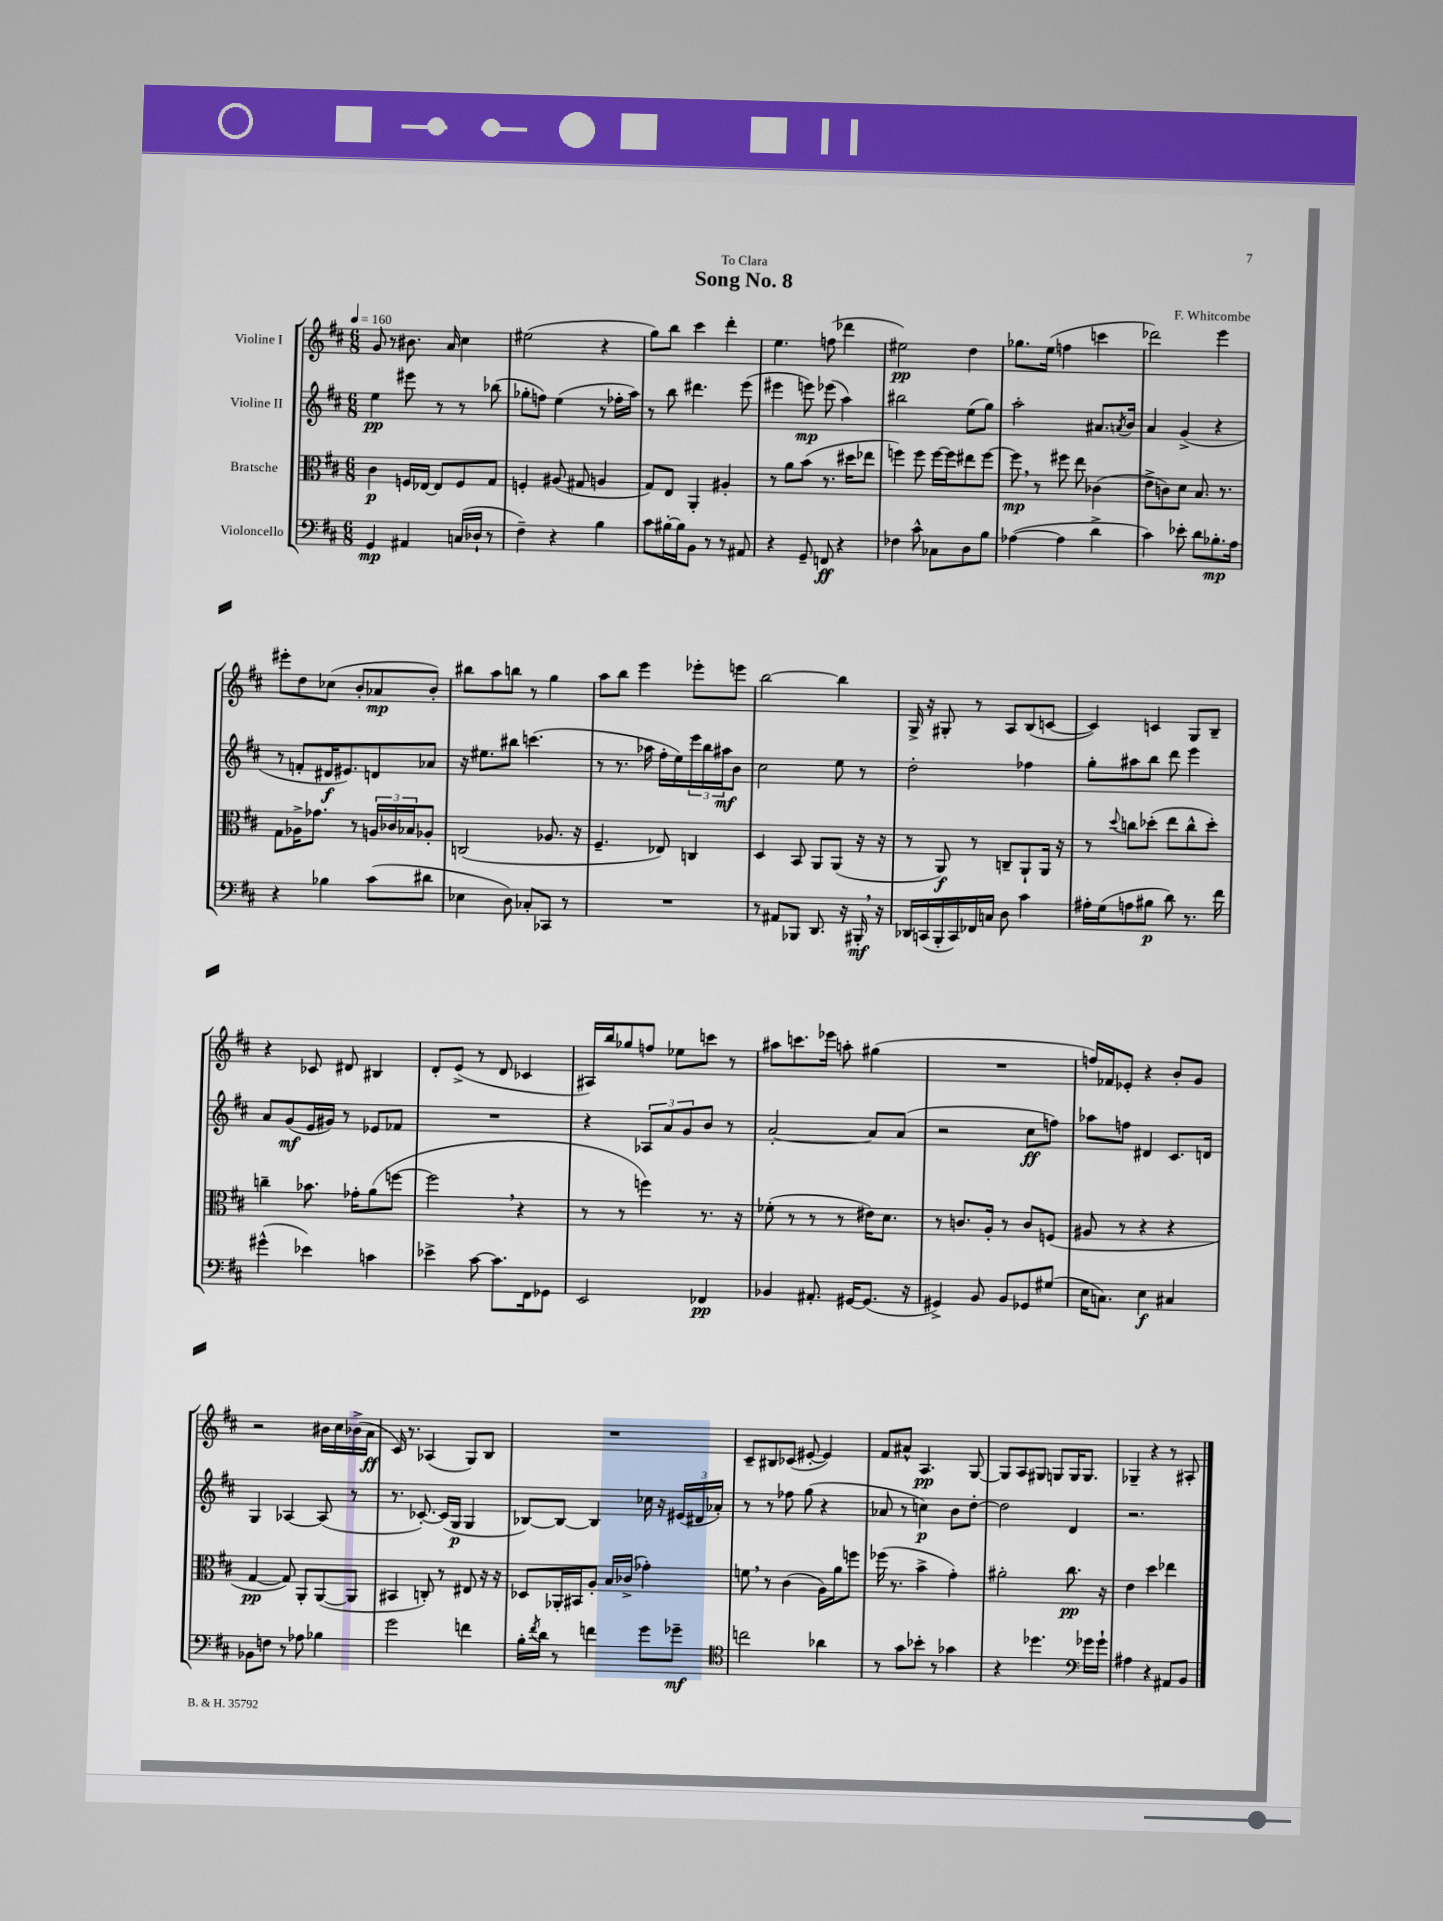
\header { title = "Song No. 8" composer = "F. Whitcombe" dedication = "To Clara" }
<<
\new StaffGroup <<
\new Staff = "s0" \with { instrumentName = "Violine I" } {
    \clef treble \key d \major \numericTimeSignature \time 6/8 \tempo 4 = 160
    g'8 r8 bis'8. a'16 cis''4 |
    eis''2( r4 |
    g''8) b''8 cis'''4 d'''4-. |
    e''4. f''8( des'''4 |
    eis''2\pp) d''4 |
    ges''8. e''16( f''4 c'''4 |
    des'''2) e'''4 |
    eis'''8-. d''8 ces''8( b'8-. aes'8\mp b'8-.) |
    bis''8 a''8 b''8 r8 g''4 |
    a''8 b''8 e'''4 ees'''8-. e'''8 |
    b''2~ b''4 |
    g16-> r16 gis8-. r8 a8 b8( c'8~ |
    c'4) c'4 g8 b8-- |
    r4 ces'8 dis'8 bis4 |
    d'8-. e'8->( r8 d'8 ces'4 |
    ais16) b''16 ges''8 f''8 ees''8 c'''8 r8 |
    ais''8 c'''8. ees'''16 a''8-. gis''4( |
    R2. |
    f''16) fes'16 ees'8-. r4 b'8-. g'8 |
    r2 bis'16 cis''16 bes'16->( a'16\ff |
    cis'16) r8. aes4( g8) b8 |
    R2. |
    cis'8-- bis8 ces'8( eis'8~-. eis'4) |
    fis'8 ais'8-^ a4.\pp g8~ |
    g8 a8 gis8 g8 g16 g8. |
    ges4-- r4 r8 ais8-. \bar "|." |
}
\new Staff = "s1" \with { instrumentName = "Violine II" } {
    \clef treble \key d \major \numericTimeSignature \time 6/8
    e''4\pp eis'''8 r8 r8 bes''8( |
    ges''8-. f''8) e''4( r8 fes''16-. a''16) |
    r8 b''8 dis'''4. e'''8( |
    eis'''4 e'''8\mp) ees'''8( a''4) |
    bis''2 e''8( g''8) |
    a''2-. ais'8. \acciaccatura { a'8 } b'16 |
    a'4 g'4->( r4 |
    r8 f'8-. dis'16\f eis'8.) d'8 aes'8 |
    r16 eis''8. bis''8 c'''4.( |
    r8 r8. aes''16 fis''16-. e''16) \tuplet 3/2 { e'''16 b''16 ais''16\mf } b'8 |
    cis''2 e''8 r8 |
    d''2-. fes''4 |
    g''8-. ais''8 b''8 d'''8 e'''4 |
    a'8 g'8\mf( e'16 gis'16) r8 ees'8 fes'8 |
    R2. |
    r4 \tuplet 3/2 { aes8 a'8 g'8 } b'8 r8 |
    a'2~-. a'8 a'8( |
    r2 cis''8\ff f''8) |
    aes''8 f''8 dis'4 cis'8. d'16 |
    g4 aes4~ aes8( r8 |
    r8. ces'8.~-.) ces'16( g16\p g4 |
    bes8~) bes8~ bes4 ces''16 r16 \tuplet 3/2 { eis'16( dis'16 aes'16-.) } |
    r8 r8 fes''8 g''8( r4 |
    aes'8 r8 c''4\p) b'8 d''8~-. |
    d''2 d'4 |
    r2. \bar "|." |
}
\new Staff = "s2" \with { instrumentName = "Bratsche" } {
    \clef alto \key d \major \numericTimeSignature \time 6/8
    cis'4\p f16 ees16~ ees8 f8 g8 |
    f4-. ais8( gis8 a4 |
    g8) e8 a,4-. ais4-. |
    r8 a'8 b'8( r8. dis''16 ees''8 |
    f''4) f''8 f''16~ f''16 eis''8 f''8~ |
    f''8\mp \breathe r8 fis''8 e''8 ces'4( |
    e'8-> c'8) d'8 b8. r8. |
    g8 aes16-> ges'8. r8 \tuplet 3/2 { a16 ces'16 bes16 } aes8-. |
    c2( aes8. r16 |
    fis4.-- ees8) c4 |
    d4 b,8 a,8 a,8( r16 r16 |
    r8 a,8\f) r8 c8-- a,8-! a,16 r16 |
    r8 \appoggiatura { d''8 } c''8 des''8-.( e''8 c''8-^ des''8-.) |
    c''4-- bes'8. ges'16-. a'8( f''8~ |
    f''2 \breathe r4 |
    r8 r8 f''4) r8. r16 |
    fes'8-.( r8 r8 r8 eis'16) d'8. |
    r8 c'8. a16-. r8 c'8 f8( |
    ais8 r8 r4 r4 |
    g4~\pp g8) a,8-. a,8~( a,8 |
    bis,4 c8-.) r8 eis8 r16 r16 |
    des8 aes,16-. bis,16 a8-. b16 ces'16->( ges'4-.) |
    f'8 \breathe r8 cis'4( a16) a'16 f''8 |
    fes''16( r8. b'4-> g'4-.) |
    ais'2-. cis''8.\pp r16 |
    e'4 d''4 ees''4 \bar "|." |
}
\new Staff = "s3" \with { instrumentName = "Violoncello" } {
    \clef bass \key d \major \numericTimeSignature \time 6/8
    g,4\mp ais,4 c16( des16-! r8 |
    fis4--) r4 b4 |
    cis'8 bis16~-. bis16 b,8 r8 r8 ais,8 |
    r4 g,8-- f,8\ff r4 |
    fes4 cis'8-^ ces8 d8 b8 |
    aes4~( aes4 d'4-> |
    cis'4) ees'8-. d'8 bes8.-.\mp a16 |
    r4 bes4 cis'8( dis'8 |
    ees4 d8) ces8-. ces,8 r8 |
    R2. |
    r8 ais,8 bes,,8 d,8. r16 bis,,16-.\mf \breathe r16 |
    des,16 c,16( b,,16-. c,16) fes,16 c16 d8 cis'4 |
    ais16-. g16( a8 bis8\p d'8) r8. fis'16 |
    gis'4-^( ees'4) c'4 |
    ees'4-> cis'8~ cis'8. fis,16 ges,8 |
    e,2 fes,4\pp |
    bes,4 ais,8.-. gis,16~ gis,8.( r16 |
    gis,4->) b,8 b,8 ges,8 gis8( |
    e16 c8.) e4\f cis4 |
    bes,8 f8 r8 aes8 bes4 |
    g'2 f'4 |
    b16-. \acciaccatura { fis'8 } d'16 r8 f'4 g'8 ges'8--\mf |
    \clef tenor c''2 aes'4 |
    r8 g'8 bes'8-. r8 ges'4 |
    r4 des''4. \clef bass ges'16 ges'16-! |
    ais4 r4 ais,8 b,8 \bar "|." |
}
>>
>>
\layout { \context { \Score \remove "Bar_number_engraver" } }
